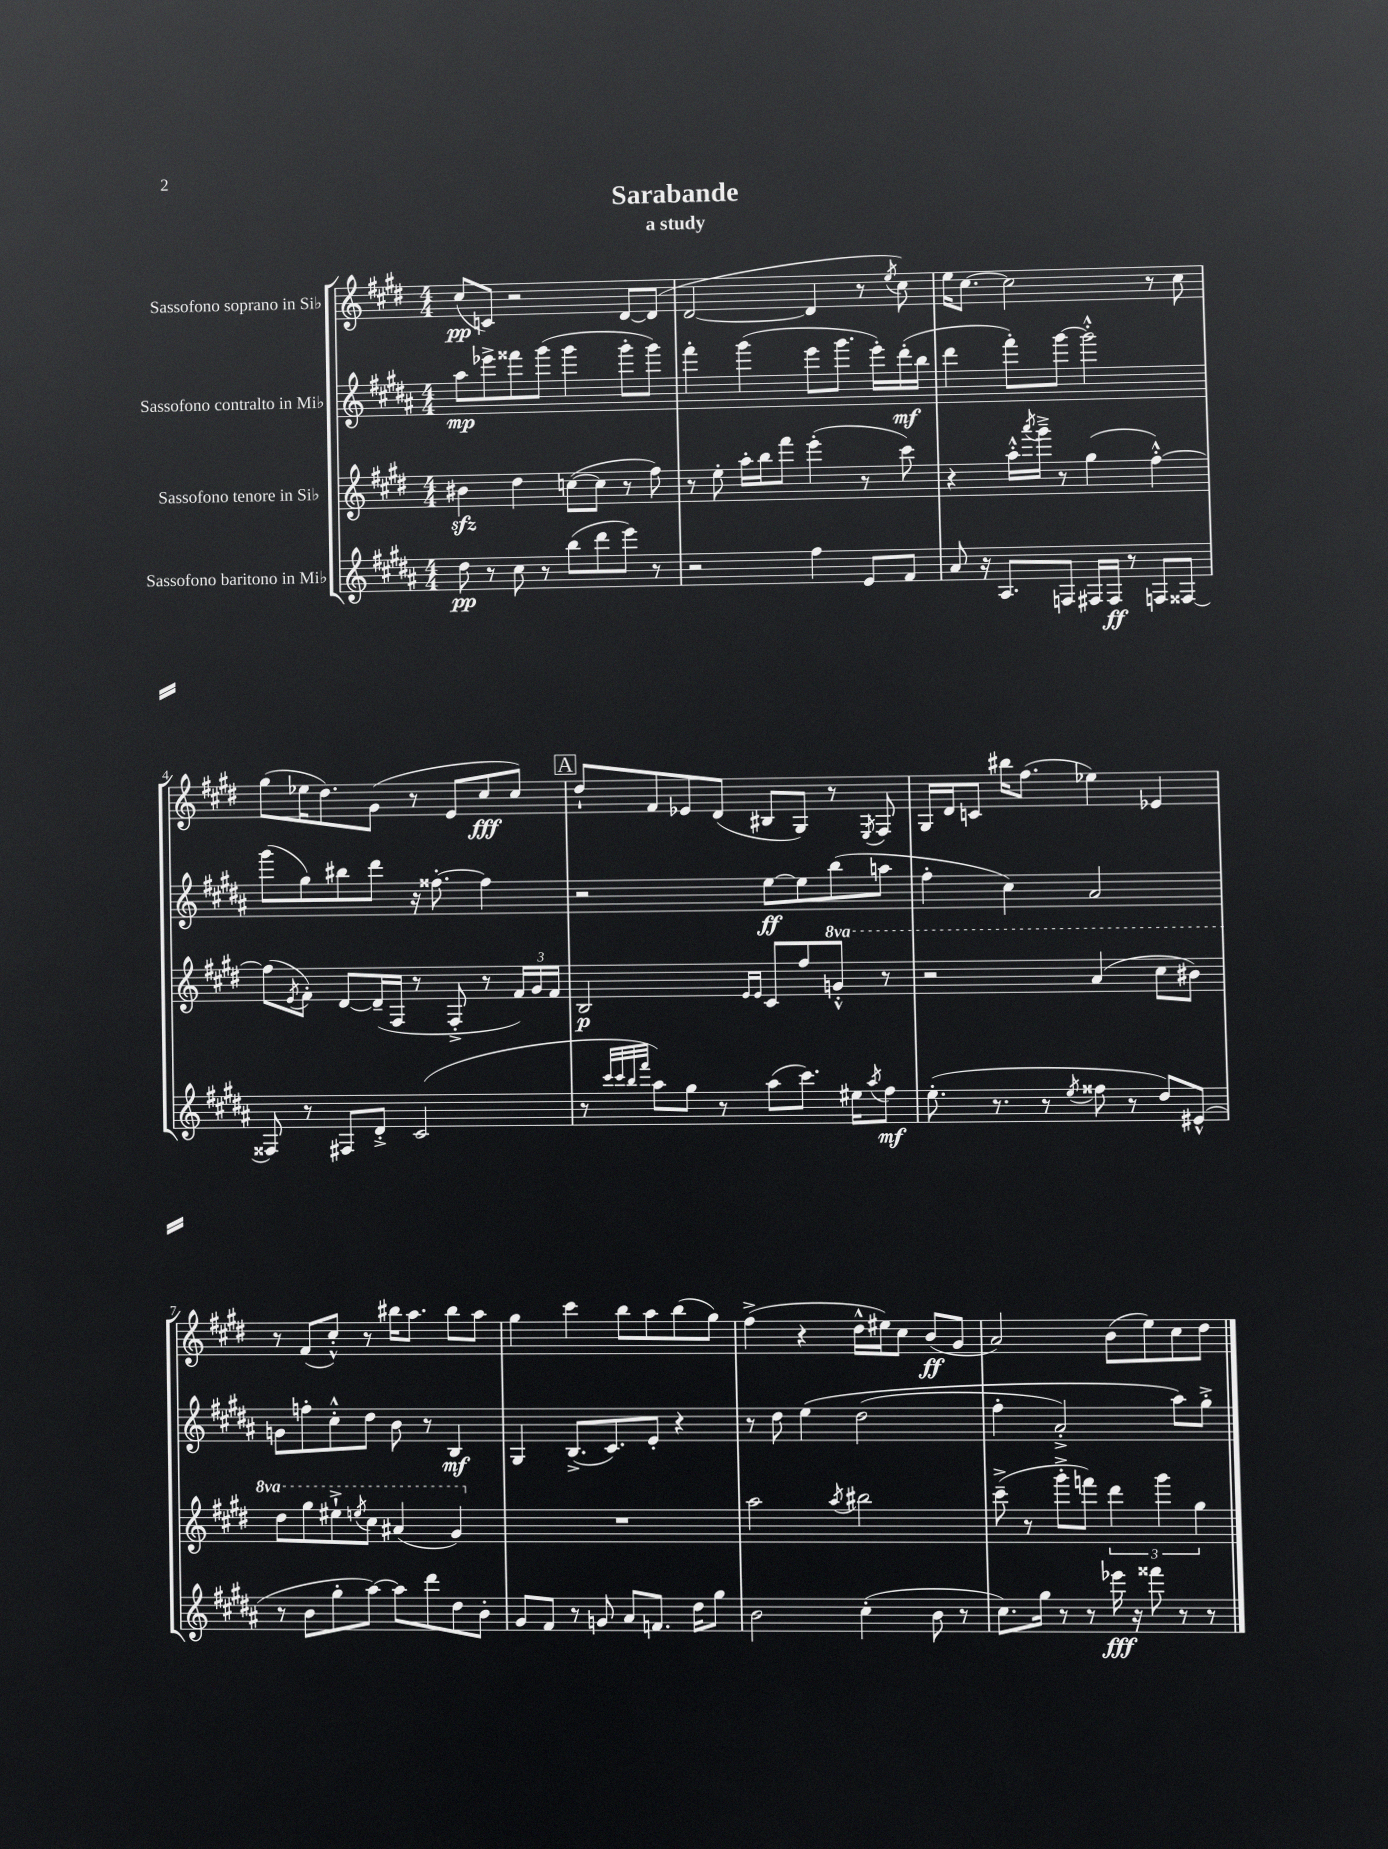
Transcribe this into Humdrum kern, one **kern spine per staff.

**kern	**dynam	**kern	**dynam	**kern	**dynam	**kern	**dynam
*part4	*part4	*part3	*part3	*part2	*part2	*part1	*part1
*staff4	*staff4	*staff3	*staff3	*staff2	*staff2	*staff1	*staff1
*I"Sassofono baritono in Mi♭	*	*I"Sassofono tenore in Si♭	*	*I"Sassofono contralto in Mi♭	*	*I"Sassofono soprano in Si♭	*
*clefG2	*	*clefG2	*	*clefG2	*	*clefG2	*
*k[f#c#g#d#a#]	*	*k[f#c#g#d#]	*	*k[f#c#g#d#a#]	*	*k[f#c#g#d#]	*
*M4/4	*	*M4/4	*	*M4/4	*	*M4/4	*
=1	=1	=1	=1	=1	=1	=1	=1
8dd#\	pp	4b#Xzz\	.	8aa#\L	mp	(8cc#/L	pp
8r	.	.	.	8eee-X^\	.	8cn/J)	.
8cc#\	.	4dd#\	.	8fff##X\	.	2r	.
8r	.	.	.	(8ggg#\J	.	.	.
(8bb\L	.	([8ccn\L	.	4ggg#\	.	.	.
8ddd#\	.	8cc\J]	.	.	.	.	.
8eee\J)	.	8r	.	8ggg#'\L	.	[8d#/L	.
8r	.	8ff#\)	.	8ggg#\J)	.	(8d#/J]	.
=2	=2	=2	=2	=2	=2	=2	=2
2r	.	8r	.	4fff#'\	.	[2d#/	.
.	.	8ee'\	.	.	.	.	.
.	.	16aa'\LL	.	(4ggg#\	.	.	.
.	.	16bb\J	.	.	.	.	.
.	.	8fff#\J	.	.	.	.	.
4ff#\	.	(4eee'\	.	8eee\L	.	4d#/]	.
.	.	.	.	8.ggg#\J	.	.	.
8e/L	.	8r	.	.	.	8r	.
.	.	.	.	16eee'\LL)	.	.	.
.	.	.	.	.	.	8qee/	.
8f#/J	.	8ccc#\)	.	(16ddd#'\	mf	8cc#\)	.
.	.	.	.	16bb\JJ	.	.	.
=3	=3	=3	=3	=3	=3	=3	=3
8a#/	.	4r	.	4ddd#\	.	16ee\KL	.
.	.	.	.	.	.	[8.cc#\J	.
16r	.	.	.	.	.	.	.
8.A#/L	.	.	.	.	.	.	.
.	.	16aa'^^\LL	.	8fff#'\L)	.	2cc#\]	.
.	.	8qaaa/	.	.	.	.	.
.	.	16ggg#~^\JJ	.	.	.	.	.
8Fn/J	.	8r	.	[8ggg#\J	.	.	.
16F#X/LL	.	(4gg#\	.	2ggg#'^^\]	.	.	.
16F#/JJ	ff	.	.	.	.	.	.
8r	.	.	.	.	.	.	.
8Fn/L	.	[4ff#'^^\)	.	.	.	8r	.
[8F##X/J	.	.	.	.	.	8cc#\	.
!!LO:LB:g=z
=4	=4	=4	=4	=4	=4	=4	=4
8F##X/]	.	(8ff#\L]	.	(8ggg#\L	.	(8gg#\L	.
.	.	8qe/	.	.	.	.	.
8r	.	8f#'\J)	.	8gg#\)	.	16ee-X\K	.
.	.	.	.	.	.	8.dd#\)	.
8F#X/L	.	[8d#/L	.	8bb#X\	.	.	.
8d#'^/J	.	(16d#~/L]	.	8ddd#\J	.	(8g#\J	.
.	.	16F#/JJ	.	.	.	.	.
(2c#/	.	8r	.	16r	.	8r	.
.	.	.	.	[8.ff##X'\	.	.	.
.	.	8F#'^/	.	.	.	8e/L	.
.	.	8r	.	4ff##\]	.	8cc#/	fff
.	.	24f#/LL)	.	.	.	8cc#/J)	.
.	.	24g#/	.	.	.	.	.
.	.	24f#/JJ	.	.	.	.	.
!!LO:REH:place=s1:t=A
=5	=5	=5	=5	=5	=5	=5	=5
8r	.	2B/	p	2r	.	8dd#`/L	.
32qqccc#/LLL	.	.	.	.	.	.	.
32qqccc#/	.	.	.	.	.	.	.
32qqbb/	.	.	.	.	.	.	.
32qqfff#/JJJ	.	.	.	.	.	.	.
8aa#\L)	.	.	.	.	.	8f#/	.
8gg#\J	.	.	.	.	.	8e-X/	.
8r	.	.	.	.	.	(8d#/J	.
.	.	16qqe/LL	.	.	.	.	.
.	.	16qqe/JJ	.	.	.	.	.
(8aa#\L	.	8c#/L	.	[8ee\L	ff	8B#X/L	.
8.ccc#\J)	.	8ff#/	.	8ee\]	.	8G#/J)	.
*	*	*8va	*	*	*	*	*
.	.	8ggn'^^/J	.	(8bb\	.	8r	.
16ee#X\KL	.	.	.	.	.	.	.
8qaa#/	.	.	.	.	.	8qE/	.
8ff#\J	mf	8r	.	8aan\J	.	8F#/	.
=6	=6	=6	=6	=6	=6	=6	=6
(8.ee'\	.	2r	.	4ff#'\	.	16G#/LL	.
.	.	.	.	.	.	16d#/J	.
.	.	.	.	.	.	8cn/J	.
8.r	.	.	.	.	.	.	.
.	.	.	.	4cc#\)	.	16bb#X\KL	.
.	.	.	.	.	.	(8.ff#\J	.
8r	.	.	.	.	.	.	.
8qee/	.	.	.	.	.	.	.
8ff##X\	.	(4aa/	.	2a#/	.	4ee-X\)	.
8r	.	.	.	.	.	.	.
8dd#/L)	.	8ccc#\L	.	.	.	4e-X/	.
(8e#X^^/J	.	8bb#X\J)	.	.	.	.	.
!!LO:LB:g=z
=7	=7	=7	=7	=7	=7	=7	=7
8r	.	8ddd#\L	.	8gn\L	.	8r	.
8b\L	.	8ggg#\	.	8ffn'\	.	(8f#/L	.
8gg#'\	.	8eee#X`^\	.	8cc#'^^\	.	8cc#'^^/J)	.
.	.	8qeeen/	.	.	.	.	.
[8aa#\J)	.	8ccc#\J	.	8dd#\J	.	8r	.
8aa#\L]	.	(4aa#X/	.	8b\	.	16bb#X\KL	.
.	.	.	.	.	.	8.aa\J	.
8ddd#\	.	.	.	8r	.	.	.
8dd#\	.	4gg#/)	.	4B/	mf	8bb#\L	.
8b'\J	.	.	.	.	.	8aa\J	.
=8	=8	=8	=8	=8	=8	=8	=8
*	*	*X8va	*	*	*	*	*
8g#/L	.	1r	.	4G#/	.	4gg#\	.
8f#/J	.	.	.	.	.	.	.
8r	.	.	.	(8.B^/L	.	4ccc#\	.
8gn/	.	.	.	.	.	.	.
.	.	.	.	8.c#/)	.	.	.
8a#/L	.	.	.	.	.	8bb\L	.
8.fn/J	.	.	.	8e'/J	.	8aa\	.
.	.	.	.	4r	.	(8bb\	.
16dd#\KL	.	.	.	.	.	.	.
8gg#\J	.	.	.	.	.	8gg#\J)	.
=9	=9	=9	=9	=9	=9	=9	=9
2b\	.	2aa\	.	8r	.	(4ff#^\	.
.	.	.	.	8dd#\	.	.	.
.	.	.	.	(4ee\	.	4r	.
.	.	8qaa/	.	.	.	.	.
(4cc#'\	.	2bb#X\	.	(2dd#\	.	16dd#^^\LL	.
.	.	.	.	.	.	16ee#X\J)	.
.	.	.	.	.	.	8cc#\J	.
8b\	.	.	.	.	.	(8b/L	ff
8r	.	.	.	.	.	8g#/J	.
=10	=10	=10	=10	=10	=10	=10	=10
8.cc#\L)	.	(8ccc#~^\	.	4ff#'\	.	2a/)	.
.	.	8r	.	.	.	.	.
16gg#\Jk	.	.	.	.	.	.	.
8r	.	8ggg#'^\L	.	2a#'^/)	.	.	.
8r	.	8fffn\J)	.	.	.	.	.
16eee-X\	fff	6ddd#\	.	.	.	(8b\L	.
16r	.	.	.	.	.	.	.
8fff##X\	.	.	.	.	.	8ee\)	.
.	.	6ggg#\	.	.	.	.	.
8r	.	.	.	8aa#\L)	.	8cc#\	.
.	.	6gg#\	.	.	.	.	.
8r	.	.	.	8gg#'^\J	.	8dd#\J	.
==	==	==	==	==	==	==	==
*-	*-	*-	*-	*-	*-	*-	*-
